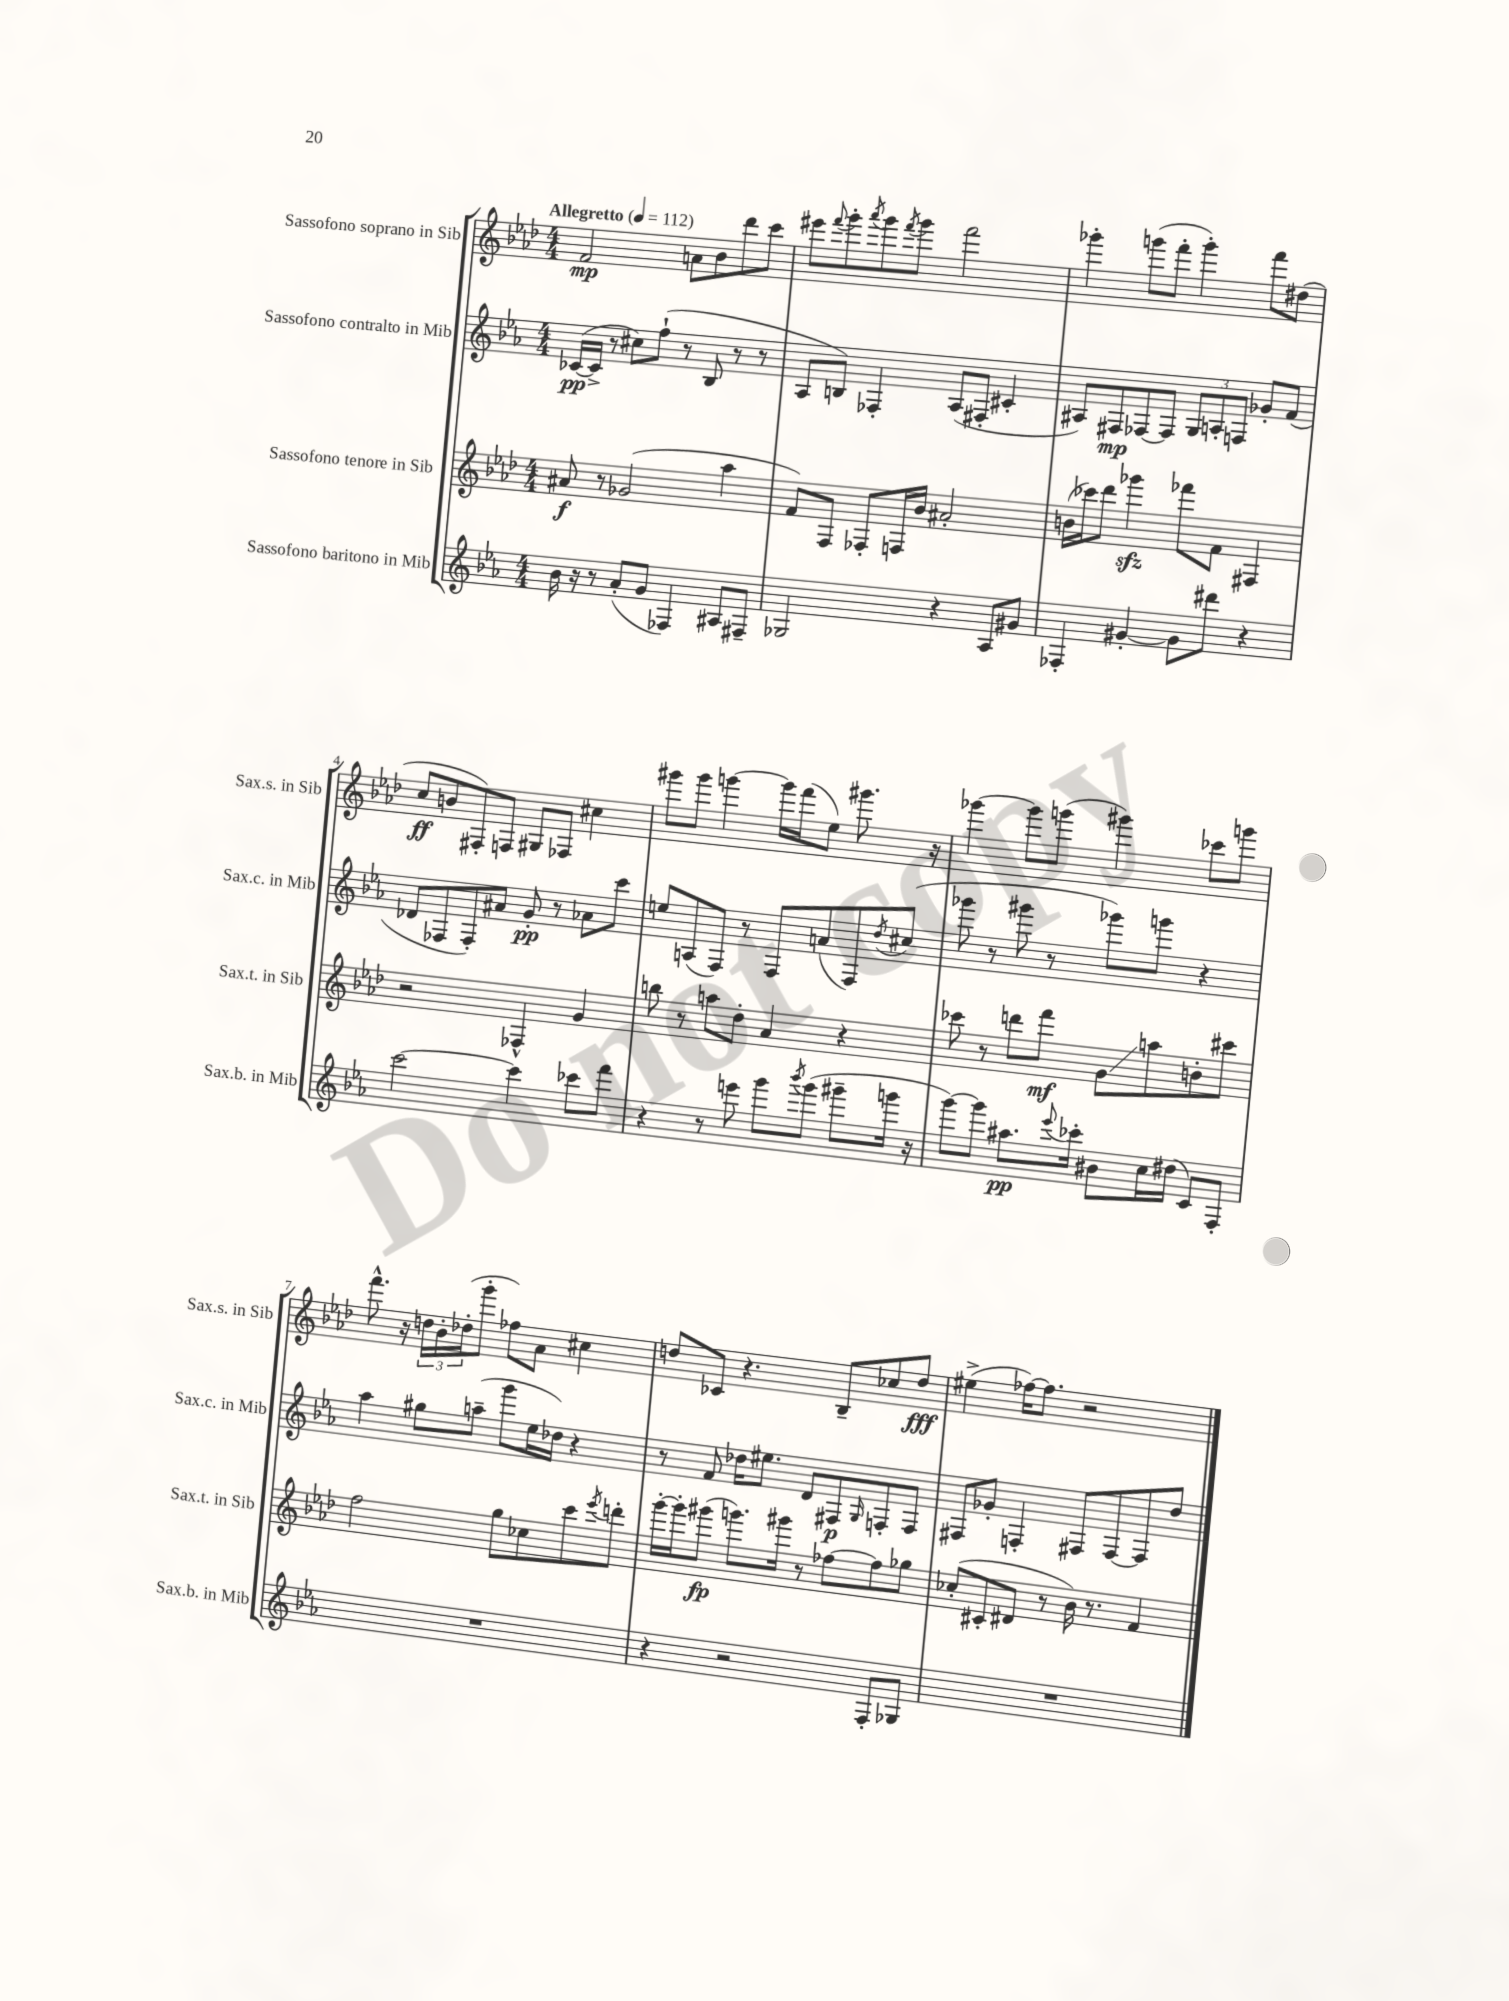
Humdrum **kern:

**kern	**kern	**kern	**kern
*staff4	*staff3	*staff2	*staff1
*clefG2	*clefG2	*clefG2	*clefG2
*k[b-e-a-]	*k[b-e-a-d-]	*k[b-e-a-]	*k[b-e-a-d-]
*M4/4	*M4/4	*M4/4	*M4/4
*MM112	*MM112	*MM112	*MM112
16b-	8a#	([16c-	2f
16r	.	16c-^]	.
8r	8r	8r	.
(8a-'	(2g-	8cc#)	.
8g	.	(8ff`	.
4F-)	.	8r	8a
.	.	8B-	8b-
8A#	4aa-	8r	8ddd-
8F#~	.	8r	8ccc
=	=	=	=
2G-	8f)	8A-	8eee#
.	.	.	8qqfff
.	8F	8B)	8ggg'
.	.	.	8qaaa-
.	8F-'	4F-'	8ggg
.	.	.	8qfff
.	16F	.	8ggg
.	16b-	.	.
4r	2a#'	(8A-	2fff
.	.	8F#'	.
8A-	.	4c#'	.
8g#	.	.	.
=	=	=	=
4F-'	(16b	8A#)	4ggg-'
.	16ccc-)	.	.
.	8ddd-	8F#	.
[4g#'	4ggg-	[8F-	(8ggg
.	.	8F-]	8fff'
8g#]	8fff-	12G	4ggg')
.	.	12A'	.
8ddd#	8f	.	.
.	.	12F	.
4r	4F#	8g-'	8fff
.	.	(8f	(8dd#
=	=	=	=
[2ccc	2r	8d-	8cc
.	.	8F-	8b
.	.	8F-')	8F#')
.	.	8a#	8F
4ccc]	4F-^^	8g'	8G#
.	.	8r	8F-
8ccc-	4g	8a-	4cc#
8fff	.	8ccc	.
=	=	=	=
4r	8bb	8ee	8ggg#
.	8r	(8A	8ggg#
8r	8aa	8F)	[4ggg
8eee	8dd-'	8r	.
8ggg	4a-	8F	16ggg]
.	.	.	(16fff
8qbbb-	.	.	.
(8ggg	.	(8a	8ee-)
8ggg#~	4r	8F)	8.ggg#
.	.	8qdd	.
16ggg	.	(8cc#	.
16r	.	.	16r
=	=	=	=
[8ggg)	8ccc-	8ggg-	[4ggg-
8ggg]	8r	8r	.
8.aa#	8ddd	8ggg#	8ggg-]
.	8fff	8r	(8ggg
8qqeee-	.	.	.
16ccc-'	.	.	.
8b#	8g	8ggg-)	4ggg#)
16cc	8aa	8ggg	.
(16dd#	.	.	.
8c)	8b'	4r	8ccc-
8F'	8ccc#	.	8ggg
=	=	=	=
1r	2ff	4aa-	8.fff^^
.	.	.	16r
.	.	8gg#	24dd
.	.	.	24b-'
.	.	.	(24dd-'
.	.	(8aa~	8ggg'
.	8gg	8ggg	8ff-)
.	8cc-	16ee-	8a-
.	.	16dd-)	.
.	8ccc	4r	4cc#
.	8qeee-	.	.
.	8ddd'	.	.
=	=	=	=
4r	[16ggg'	8r	8dd
.	16ggg']	.	.
.	(8ggg#	8f	8c-
2r	8.ggg)	16dd-	4.r
.	.	8.ee#	.
.	16ggg#	.	.
.	8r	8d	.
.	[8ff-	8F#	8B-~
.	.	16qqG	.
8F'	8ff-]	8F'	8cc-
8G-	8gg-	8F	8dd
=	=	=	=
1r	(8cc-'	8F#	(4ee#^
.	8c#'	8g-'	.
.	8d#	4F'	[16ff-)
.	.	.	8.ff-]
.	8r	.	.
.	16b-)	8F#	2r
.	8.r	.	.
.	.	[8F#	.
.	4f	8F#]	.
.	.	8dd	.
==	==	==	==
*-	*-	*-	*-
